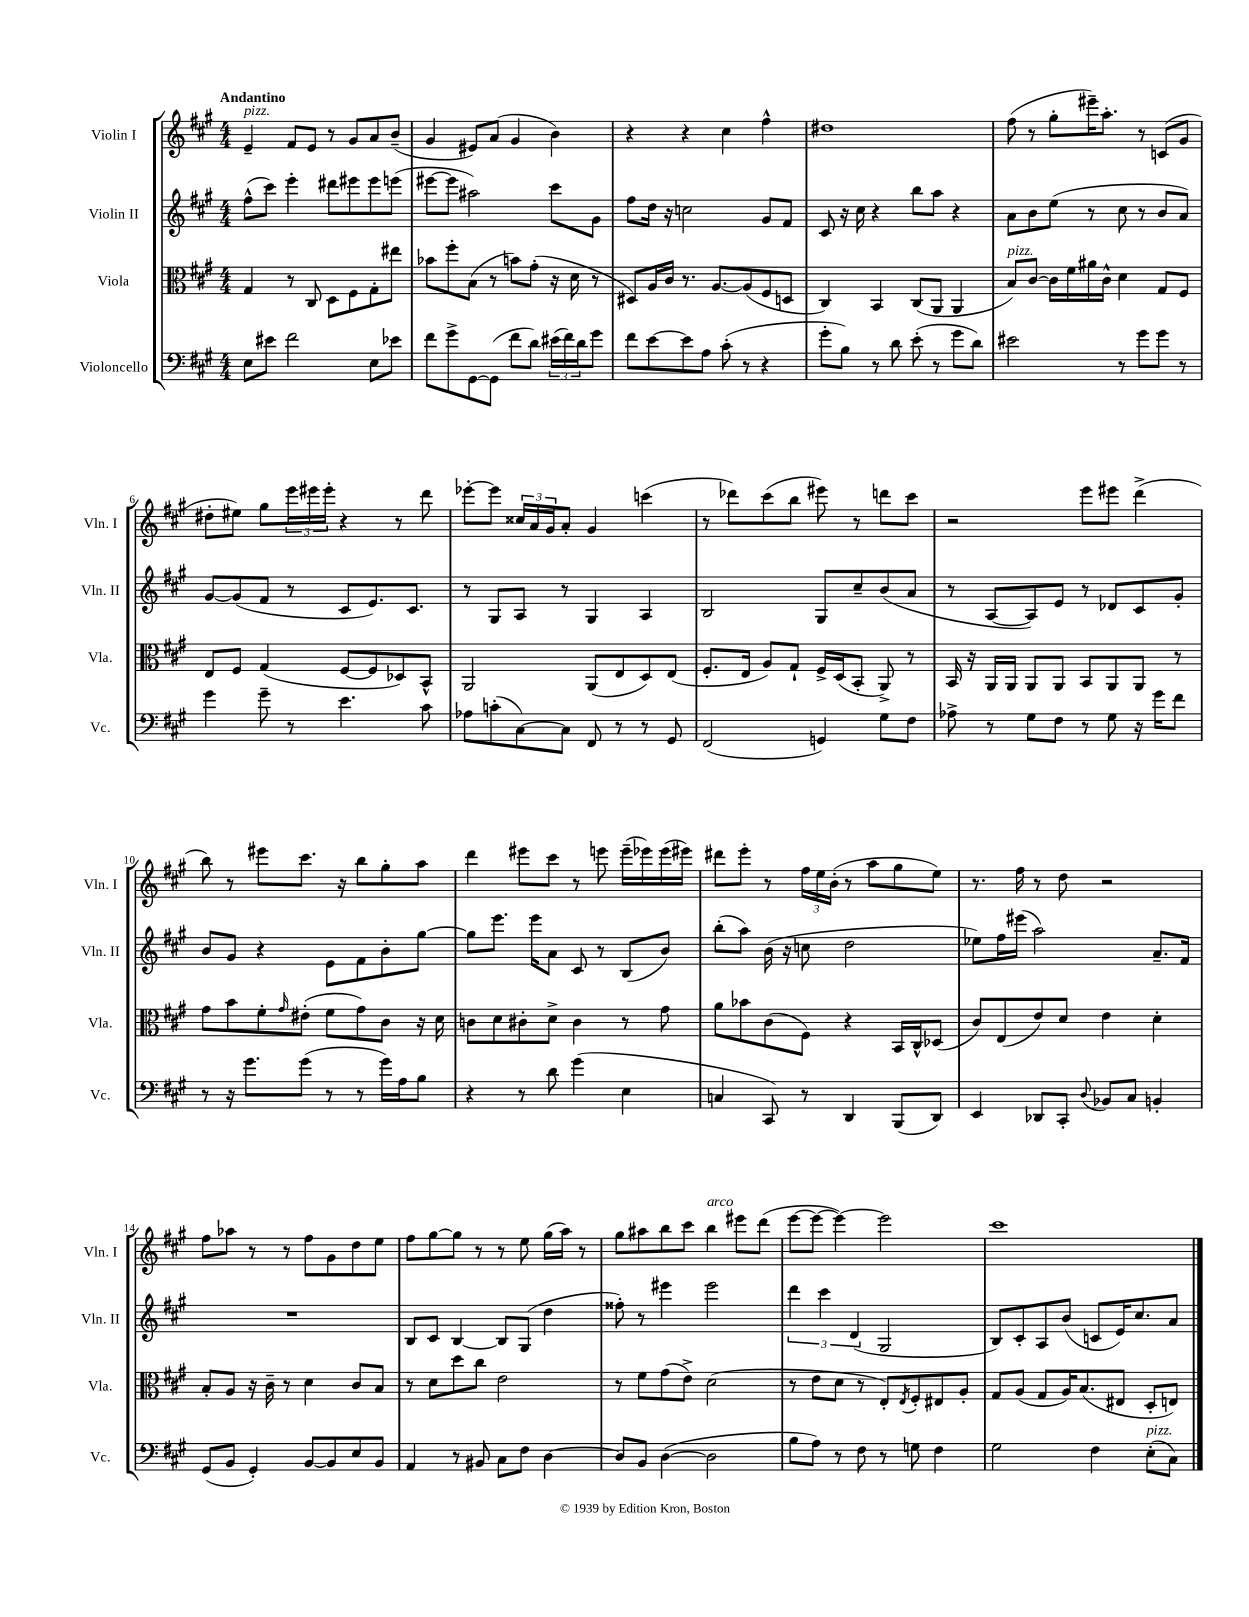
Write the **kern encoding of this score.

**kern	**kern	**kern	**kern
*part4	*part3	*part2	*part1
*staff4	*staff3	*staff2	*staff1
*I"Violoncello	*I"Viola	*I"Violin II	*I"Violin I
*I'Vc.	*I'Vla.	*I'Vln. II	*I'Vln. I
*clefF4	*clefC3	*clefG2	*clefG2
*k[f#c#g#]	*k[f#c#g#]	*k[f#c#g#]	*k[f#c#g#]
*M4/4	*M4/4	*M4/4	*M4/4
=1	=1	=1	=1
!	!	!	!LO:TX:a:B:t=Andantino
!	!	!	!LO:TX:a:i:t=pizz.
8E\L	4G#/	(8ff#^^\L	4e~/
8e#X\J	.	8ccc#\J)	.
2f#\	8r	4eee'\	8f#/L
.	8C#/	.	8e/J
.	8D\L	8ddd#X\L	8r
.	8F#\	8eee#X\	8g#/L
8E\L	8G#'\	8eee#\	8a/
8e-X\J	8ee#X\J	(8eeen\J	(8b~/J
=2	=2	=2	=2
8f#\L	8b-X\L	[8eee#X\L	4g#/
8g#^\	8ff#'\	8eee#\J]	.
[8GG#\	(8B\J	2aa#X\)	8e#X/L)
(8GG#\J]	8r	.	(8a/J
8f#\L	8bn\L)	.	4g#/
8d\J)	(8g#'\J	.	.
(24e#X\LL	16r	8ccc#\L	4b\)
24f#\)	.	.	.
.	16d\	.	.
24d\J	.	.	.
8g#\J	8r	8g#\J	.
=3	=3	=3	=3
8f#\L	8D#X/L)	8ff#\L	4r
[8e\	16A/L	16dd\Jk	.
.	16c#/JJ	16r	.
8e\]	8.r	2ccn\	4r
8A\J	.	.	.
.	[8.A/L	.	.
(8c#'\	.	.	4cc#\
8r	(8A/]	.	.
4r	8F#/	8g#/L	4ff#^^\
.	8Dn/J	8f#/J	.
=4	=4	=4	=4
8g#'\L	4C#/)	8c#/	1dd#X
8B\J)	.	16r	.
.	.	16cc#\	.
8r	4BB/	4r	.
8d\	.	.	.
(8e'\	(8C#/L	8bb\L	.
8r	8AA/J	8aa\J	.
8g#\L	4AA/	4r	.
8d\J)	.	.	.
=5	=5	=5	=5
!	!LO:TX:a:i:t=pizz.	!	!
2e#X\	8B/L)	8a\L	(8ff#\
.	[8c#/J	8b\	8r
.	16c#\LL]	(8ee\J	8gg#'\L
.	16f#\	.	.
.	16a#X\	8r	16eee#X~\K)
.	16c#^^\JJ	.	8.aa'\J
8r	4d\	8cc#\	.
8g#\L	.	8r	8r
8g#\J	8G#/L	8b/L	(8cn/L
8r	8F#/J	8a/J)	8g#/J
!!LO:LB:g=z
=6	=6	=6	=6
4g#\	8E/L	[8g#/L	8dd#X'\L
.	8F#/J	(8g#/]	8ee#X\J)
8g#~\	(4G#/	8f#/J	8gg#\L
8r	.	8r	24eee\L
.	.	.	24eee#X\
.	.	.	24eee#'\JJ
4.e\	[8F#/L	8c#/L	4r
.	8F#/]	8.e/)	.
.	8D-X/)	.	8r
.	.	8.c#/J	.
8c#\	8BB^^/J	.	8ddd\
=7	=7	=7	=7
8A-X\L	2AA/	8r	[8eee-X'\L
(8cn'\	.	8G#/L	8eee-\J]
[8C#\)	.	8A/J	24cc##X/LL
.	.	.	24a/
.	.	.	24g#/J
8C#\J]	.	8r	8a'/J
8FF#/	(8AA/L	4G#/	4g#/
8r	8E/	.	.
8r	8D/)	4A/	(4cccn\
8GG#/	(8E/J	.	.
=8	=8	=8	=8
(2FF#/	8.F#'/L	2B/	8r
.	.	.	8ddd-X\L)
.	16E/Jk	.	.
.	8A/L)	.	(8ccc#\
.	8G#`/J	.	8bb\J
4GGn/)	16F#^/LL	8G#/L	8eee#X\)
.	(16D/J	.	.
.	8BB'/J	8cc#~/	8r
8G#\L	8AA^/)	(8b/	8dddn\L
8F#\J	8r	8a/J	8ccc#\J
=9	=9	=9	=9
8A-X^\	16BB/	8r	2r
.	16r	.	.
8r	16AA/LL	[8A/L	.
.	16AA/JJ	.	.
8G#\L	8AA/L	8A/])	.
8F#\J	8AA/J	8e/J	.
8r	8BB/L	8r	8eee\L
8G#\	8AA/	8d-X/L	8eee#X\J
16r	8AA/J	8c#/	(4ddd^\
16g#\KL	.	.	.
8f#\J	8r	8g#'/J	.
!!LO:LB:g=z
=10	=10	=10	=10
8r	8g#\L	8b/L	8bb\)
16r	8b\	8g#/J	8r
8.g#\L	.	.	.
.	8f#'\	4r	8eee#X\L
.	16qqg#/	.	.
(8g#\J	(8e#X'\J	.	8.ccc#\J
8r	8f#\L	8e\L	.
.	.	.	16r
8r	8g#\)	8f#\	8bb\L
16g#\LL)	8c#\J	8b'\	8gg#'\
16A\J	.	.	.
8B\J	16r	[8gg#\J	8aa\J
.	16d\	.	.
=11	=11	=11	=11
4r	8cn\L	8gg#\L]	4ddd\
.	8d\	8.eee\J	.
8r	8c#X'\	.	8eee#X\L
.	.	16eee\KL	.
8d\	8d^\J	8a\J	8ccc#\J
(4g#\	4c#\	8c#/	8r
.	.	8r	8eeen\
4E\	8r	(8B/L	(16eee~\LL
.	.	.	16eee-X\)
.	8g#\	8b/J)	(16eee-\
.	.	.	16eee#X\JJ)
=12	=12	=12	=12
4Cn/	8a\L	(8bb'\L	8ddd#X\L
.	8b-X\	8aa\J)	8eee'\J
8CC#/)	(8c#\	(16b\	8r
.	.	16r	.
8r	8F#\J)	8ccn\	24ff#\LL
.	.	.	24ee\
.	.	.	(24b'\JJ
4DD/	4r	2dd\	8r
.	.	.	8aa\L
(8BBB/L	16BB/LL	.	8gg#\
.	16C#^^/J	.	.
8DD/J)	(8D-X/J	.	8ee\J)
=13	=13	=13	=13
4EE/	8c#/L)	8ee-X\L)	8.r
.	(8E/	16ff#\L	.
.	.	(16eee#X\JJ	16ff#\
8DD-X/L	8e/)	2aa\)	8r
8CC#'/J	8d/J	.	8dd\
8qqD/	.	.	.
8BB-X/L	4e\	.	2r
8C#/J	.	.	.
4BBn'/	4d'\	8.a~/L	.
.	.	16f#/Jk	.
!!LO:LB:g=z
=14	=14	=14	=14
(8GG#/L	8B'/L	1r	8ff#\L
8BB/J	8A/J	.	8aa-X\J
4GG#'/)	16r	.	8r
.	16c#~\	.	.
.	8r	.	8r
[8BB/L	4d\	.	8ff#\L
8BB/]	.	.	8g#\
8E/	8c#/L	.	8dd\
8BB/J	8B/J	.	8ee\J
=15	=15	=15	=15
4AA/	8r	8B/L	8ff#\L
.	8d\L	8c#/J	[8gg#\
8r	8dd\	[4B/	8gg#\J]
8BB#X/	8cc#\J	.	8r
8C#\L	2e\	8B/L]	8r
8F#\J	.	(8G#/J	8ee\
[4D\	.	4dd\	(16gg#\LL
.	.	.	16aa\JJ)
.	.	.	8r
=16	=16	=16	=16
8D/L]	8r	8ff##X'\)	8gg#\L
8BB/J	8f#\L	8r	8aa#X\
([4D\	(8g#\	4eee#X\	8bb\
.	8e^\J)	.	8ccc#\J
!	!	!	!LO:TX:a:i:t=arco
2D\]	(2d\	2eee#\	4bb\
.	.	.	8eee#X\L
.	.	.	(8ddd\J
=17	=17	=17	=17
8B\L	8r	6ddd\	[8eee\L
8A\J)	8e\L	.	8eee\J_
.	.	6ccc#\	.
8r	8d\J	.	4eee\_)
.	.	(6d/	.
8F#\	8r	.	.
8r	8E'/L)	2G#/	2eee\]
.	8qE/	.	.
8Gn\	8F#'/	.	.
4F#\	8E#X/	.	.
.	8A'/J	.	.
=18	=18	=18	=18
2G#\	8G#/L	8B/L)	1ccc#
.	(8A/J	8c#'/	.
.	8G#/L	8A/	.
.	16A/K)	(8b/J	.
.	(8.B/	.	.
4F#\	.	8cn/L	.
.	8E#X/J	16e/K)	.
.	.	8.cc#/	.
!LO:TX:a:i:t=pizz.	!	!	!
(8E'\L	8D'/L	.	.
8C#\J)	8En/J)	8a/J	.
==	==	==	==
*-	*-	*-	*-
